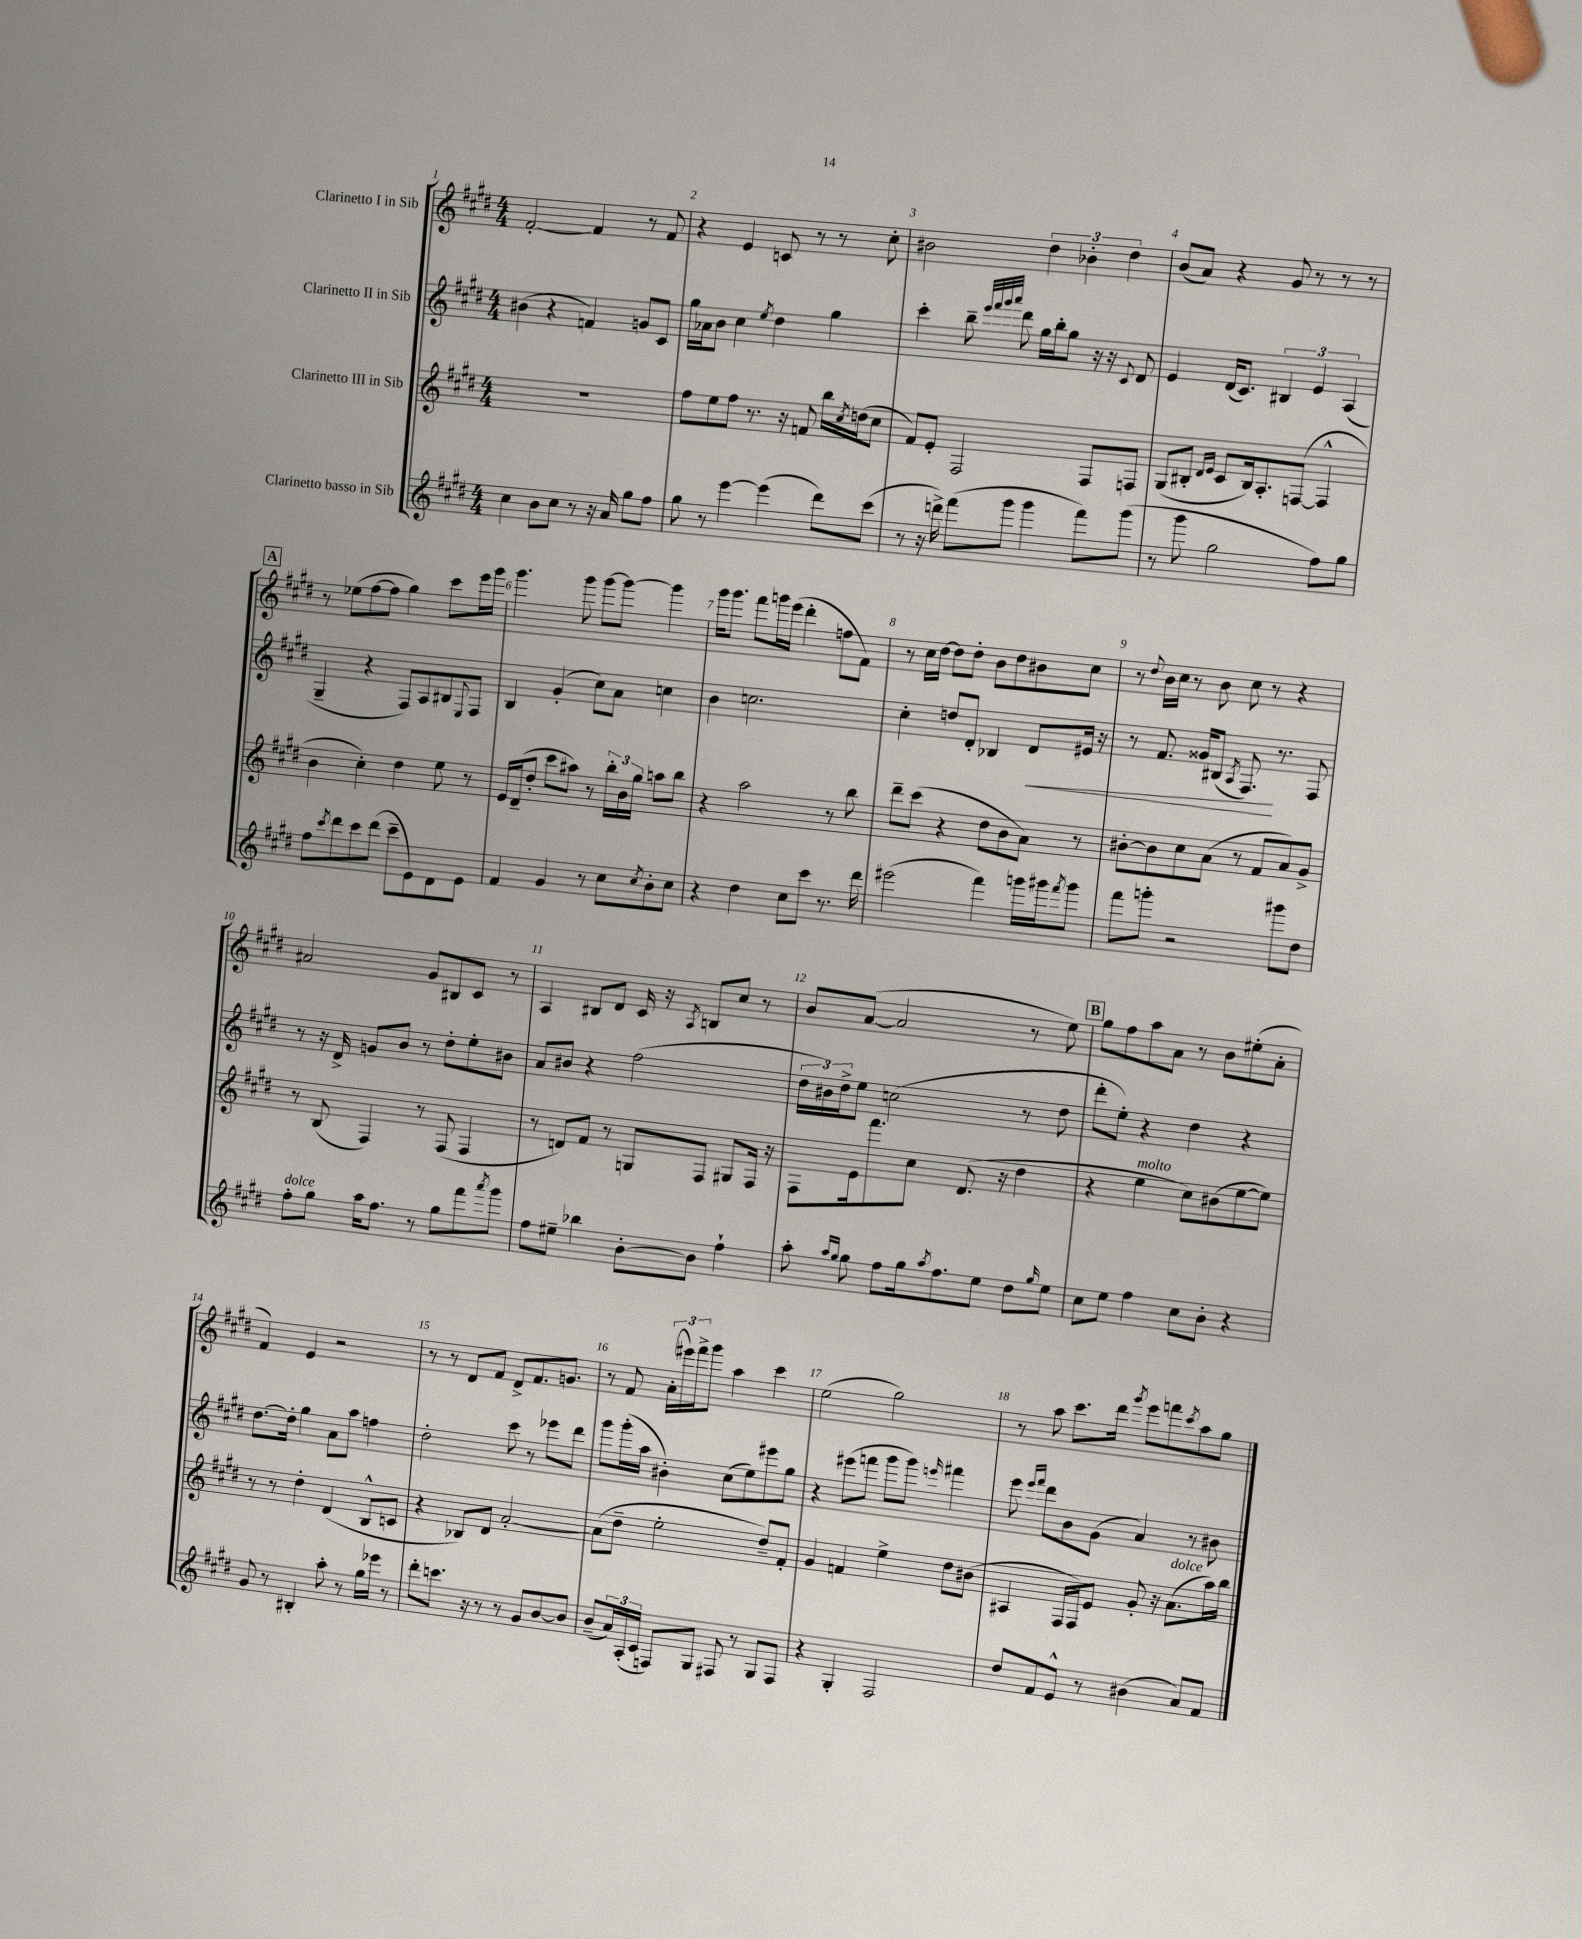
<<
\new StaffGroup <<
\new Staff = "s0" \with { instrumentName = "Clarinetto I in Sib" } {
    \clef treble \key e \major \numericTimeSignature \time 4/4
    fis'2~-. fis'4 r8 fis'8 |
    r4 e'4 c'8 r8 r8 cis''8-. |
    bis'2 \tuplet 3/2 { dis''4 bes'4-. dis''4 } |
    b'8( a'8) r4 gis'8 r8 r8 r8 |
    \mark \markup { \box "A" } r8 ees''8( fis''8~ fis''8 gis''4) cis'''8 e'''16 gis'''16 |
    gis'''4. gis'''8 gis'''8~ gis'''8~ gis'''4 |
    gis'''16 gis'''8. fis'''8 g'''16 e'''16( dis'''4-. f''8 fis'8) |
    r8 cis''16 dis''16~ dis''8 dis''8-. b'8 dis''8 bis'8 cis''8 |
    r8 \appoggiatura { dis''8 } b'16 cis''16 r8 b'8 cis''8 r8 r4 |
    ais'2 gis'8 bis8 cis'8 r8 |
    a4 bis8 dis'8 cis'16 r16 \acciaccatura { a8 } b8 cis''8 r8 |
    b'8 a'8~( a'2 r8 e''8) |
    \mark \markup { \box "B" } gis''8 fis''8 a''8 a'8 r8 b'8 eis''8-.( a'8-. |
    fis'4) e'4 r2 |
    r8 r8 dis'8 fis'8 dis'8-> fis'8. g'8. |
    r8 fis'8 \tuplet 3/2 { a'16-.( eis'''16) fis'''16-> } gis'''8 a''4 cis'''4 |
    e''2( gis''2) |
    r8 a''8 cis'''8. dis'''16 \acciaccatura { gis'''8 } e'''8 f'''8 \acciaccatura { cis'''8 } a''8 gis''8 \bar "|." |
}
\new Staff = "s1" \with { instrumentName = "Clarinetto II in Sib" } {
    \clef treble \key e \major \numericTimeSignature \time 4/4
    bis'4( r4 f'4) g'8 cis'8 |
    gis''16 aes'16 b'8 cis''4 \acciaccatura { e''8 } dis''4 gis''4 |
    cis'''4-. b''8-- \grace { e'''32 fis'''32 gis'''32 a'''32 } dis'''8 gis''16 b''16-. gis''8 r16 r16 \appoggiatura { cis'8 } dis'8 |
    e'4 dis'16( cis'8.) \tuplet 3/2 { bis4 e'4 a4( } |
    \mark \markup { \box "A" } gis4-- r4 fis8) a8 bis8 \appoggiatura { e8 } fis8 |
    b4 gis'4-.( cis''8) a'8 c''4 |
    b'4 c''2. |
    cis''4-. d''8 dis'8-. bes4 dis'8\< eis'16 r16 |
    r8 fis'8. gisis'16 bis8( \acciaccatura { a8 } fis8.\!) r8. fis8 |
    r8 r16 dis'16-> g'8 b'8 r8 dis''8-. e''8-. bis'8 |
    a'8 bis'8 r4 fis''2( |
    \tuplet 3/2 { dis''16 bis'16) dis''16-> } e''8 c''2( r8 dis''8 |
    \mark \markup { \box "B" } dis'''8-. e''8-.) r4 dis''4 r4 |
    dis''8.~ dis''16-. gis''4 a'8 a''8 f''4 |
    dis''2-. cis'''8 r8 ees'''8 dis'''8 |
    gis'''8 gis'''16-.( a''16 bis'4-.) cis''8( e''8) eis'''8 gis''8 |
    r4 eis'''8( f'''8 gis'''8 gis'''8) \grace { e'''16 } fis'''4 |
    e'''8 \grace { e'''16 fis'''16 } dis'''8 b'8 gis'8( a'4) r8 bis'8 \bar "|." |
}
\new Staff = "s2" \with { instrumentName = "Clarinetto III in Sib" } {
    \clef treble \key e \major \numericTimeSignature \time 4/4
    R1 |
    fis''8 e''8 fis''8 r8. r16 f'8 b''16 \acciaccatura { cis''8 } d''16( cis''8 |
    fis'8) e'8-. fis2 fis8 f8 |
    gis8( bis8-. \grace { dis'16 e'16 } cis'8 bis16) a8.-. f8~( f4-^ |
    \mark \markup { \box "A" } b'4 cis''4-.) dis''4 e''8 r8 |
    e'16 dis'16--( dis''8-. cis'''8 ais''8) r8 \tuplet 3/2 { b''16-. b'16 gis''16 } a''8 b''8 |
    r4 a''2 r8 b''8 |
    dis'''8-- cis'''8( r4 dis''8 b'8 a'8) r8 |
    bis'8~-. bis'8 cis''8 a'8( r8 fis'8 a'8) gis'8-> |
    r8 b8( fis4) r8 fis8( fis4 |
    r8 d'8) fis'8 r8 g8 fis8 gis8 fis16 r16 |
    fis8 e'16 fis'''8. cis''8 dis'8.( r16 dis''4 |
    \mark \markup { \box "B" } r4 e''4^\markup { \italic "molto" } cis''8) bis'8( e''8~ e''8) |
    r8 r8 dis''4-. dis'4( b8-^ c'8 |
    r4 bes8) dis'8 a'2~-. |
    a'8( dis''8-- e''2-. dis''8--) fis'8-. |
    gis'4 f'4 e''4-> dis''8 bis'8( |
    ais4 fis16 fis16) e'8 gis'8-. r16 a'8.^\markup { \italic "dolce" }( a''16) b''16 \bar "|." |
}
\new Staff = "s3" \with { instrumentName = "Clarinetto basso in Sib" } {
    \clef treble \key e \major \numericTimeSignature \time 4/4
    cis''4 b'8 cis''8 r8 r16 a'16 gis''8 fis''8 |
    gis''8 r8 e'''4~ e'''4( dis'''8) cis'''8( |
    r8 r16 d'''16->) fis'''8( gis'''8 gis'''4 fis'''8) gis'''8( |
    r8 gis'''8 gis''2 fis''8) gis''8 |
    \mark \markup { \box "A" } fis''8 \acciaccatura { cis'''8 } dis'''8 cis'''8 dis'''8( cis'''8-- e'8) dis'8 e'8 |
    fis'4 gis'4 r8 cis''8 \acciaccatura { cis''8 } b'8-. cis''8 |
    r4 dis''4 cis''8 cis'''8 r8. dis'''16 |
    eis'''2( fis'''4) g'''16 gis'''16 \acciaccatura { fis'''8 } gis'''8 |
    fis'''8 g'''8-. r2 gis'''8 dis''8 |
    fis''8-.^\markup { \italic "dolce" } gis''8 a''16 fis''8. r8 gis''8 fis'''8 \acciaccatura { a'''8 } gis'''8 |
    fis''8 eis''8-- bes''4 b'8~-. b'8 fis''4-! |
    a''8-. \grace { a''16 gis''16 } gis''8 fis''8 gis''16 \acciaccatura { a''8 } fis''8. e''8 dis''8 \grace { gis''16 } e''8 |
    \mark \markup { \box "B" } cis''8 e''8 fis''4 cis''8 b'8-. r4 |
    gis'8 r8 bis4-. a''8-. r8 gis''16 ees'''16 r8 |
    dis'''8-. c'''8. r16 r8 r8 gis'8 b'8~ b'8 |
    b'8--( \tuplet 3/2 { a'16) a16-.( cis'16 } f8) gis8 fis8 r8 gis8 fis8 |
    r4 gis4-. fis2 |
    dis''8 fis'8 e'8-^ r8 bis'4( a'8) fis'8 \bar "|." |
}
>>
>>
\layout { \context { \Score \override BarNumber.break-visibility = ##(#f #t #t) barNumberVisibility = #all-bar-numbers-visible } }
